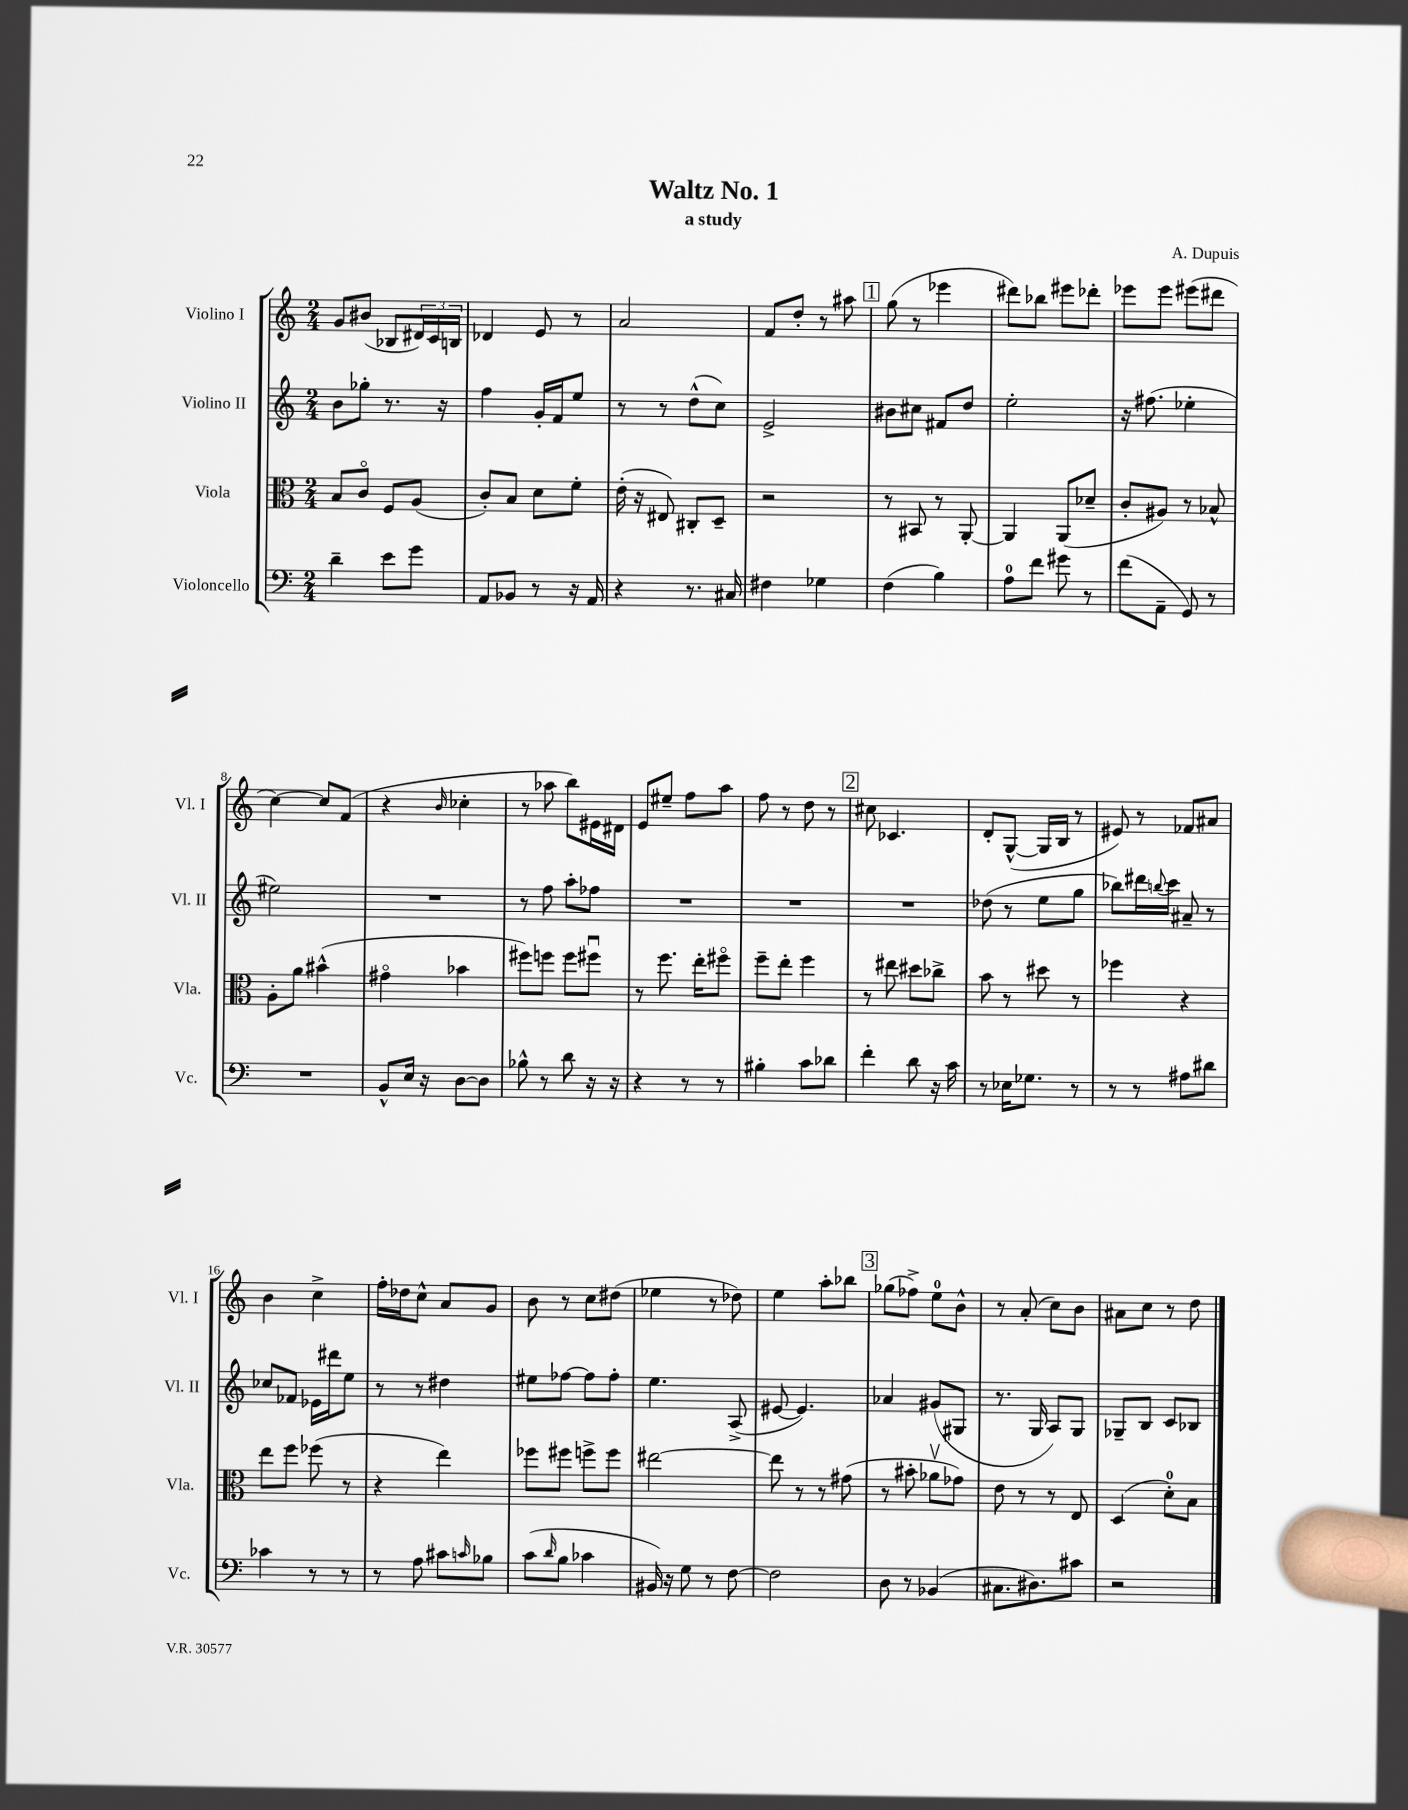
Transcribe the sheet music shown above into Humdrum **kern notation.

**kern	**kern	**kern	**kern
*part4	*part3	*part2	*part1
*staff4	*staff3	*staff2	*staff1
*I"Violoncello	*I"Viola	*I"Violino II	*I"Violino I
*I'Vc.	*I'Vla.	*I'Vl. II	*I'Vl. I
*clefF4	*clefC3	*clefG2	*clefG2
*k[]	*k[]	*k[]	*k[]
*M2/4	*M2/4	*M2/4	*M2/4
=1	=1	=1	=1
4d~\	8B/L	8b\L	8g/L
.	8c/J	8gg-X'\J	(8b#X/J
8e\L	8F/L	8.r	8B-X/L
8g\J	(8A/J	.	24d#X/L)
.	.	.	24c/
.	.	16r	.
.	.	.	24Bn/JJ
=2	=2	=2	=2
8AA/L	8c'/L)	4ff\	4d-X/
8BB-X/J	8B/J	.	.
8r	8d\L	16g'/LL	8e/
.	.	16f/J	.
16r	8f'\J	8ee/J	8r
16AA/	.	.	.
=3	=3	=3	=3
4r	(16e'\	8r	2a/
.	16r	.	.
.	8E#X/)	8r	.
8.r	8C#X'/L	(8dd^^\L	.
.	8D~/J	8cc\J)	.
16C#X/	.	.	.
=4	=4	=4	=4
4F#X\	2r	2e^/	8f/L
.	.	.	8dd'/J
4G-X\	.	.	8r
.	.	.	8aa#X\
!!LO:REH:place=s1:t=1
=5	=5	=5	=5
(4F\	8r	8b#X\L	(8gg\
.	8BB#X/	8cc#X\J	8r
4B\)	8r	8f#X/L	4eee-X\
.	[8AA'/	8dd/J	.
=6	=6	=6	=6
8A\L	4AA/]	2ee'\	8ddd#X\L)
8f\J	.	.	8bb-X\J
8g#X\	(8AA/L	.	8eee#X\L
8r	8d-X~/J	.	8ddd-X'\J
=7	=7	=7	=7
(8f\L	8c'/L	16r	8eee-X\L
.	.	(8.ff#X\	.
8AA~\J	8A#X/J)	.	8eee-\J
8GG/)	8r	4ee-X'\	(8eee#X\L
8r	8B-X^^/	.	8ddd#X\J
!!LO:LB:g=z
=8	=8	=8	=8
2r	8A'\L	2ee#X\)	[4cc\)
.	8a\J	.	.
.	(4b#X^^\	.	8cc/L]
.	.	.	(8f/J
=9	=9	=9	=9
8BB^^/L	4g#X\	2r	4r
16E/Jk	.	.	.
16r	.	.	.
.	.	.	16qqb/
[8D\L	4b-X\	.	4cc-X'\
8D\J]	.	.	.
=10	=10	=10	=10
8B-X^^\	8ff#X\L)	8r	8r
8r	8ffn\J	8ff\	8aa-X\
8d\	8ff\L	8aa'\L	8bb\L)
16r	8ff#Xu\J	8ff-X\J	16e#X\L
16r	.	.	16d#X\JJ
=11	=11	=11	=11
4r	8r	2r	8e/L
.	8.ff\	.	8ee#X~/J
8r	.	.	8ff\L
.	16ee'\KL	.	.
8r	8ff#X\J	.	8aa\J
=12	=12	=12	=12
4B#X'\	8ff~\L	2r	8ff\
.	8ee'\J	.	8r
8c\L	4ff\	.	8dd\
8d-X\J	.	.	8r
!!LO:REH:place=s1:t=2
=13	=13	=13	=13
4f'\	8r	2r	8cc#X\
.	8ee#X\	.	4.c-X/
8d\	8dd#X\L	.	.
16r	8cc-X^\J	.	.
16c\	.	.	.
=14	=14	=14	=14
8r	8b\	(8dd-X\	8d'/L
16E-X\KL	8r	8r	([8G^^/J
8.G-X\J	.	.	.
.	8dd#X\	8ee\L	16G/LL]
.	.	.	16B/JJ
8r	8r	8gg\J	8r
=15	=15	=15	=15
8r	4ff-X\	8bb-X\L)	8e#X/)
8r	.	16ddd#X\L	8r
.	.	8qqbbn/	.
.	.	16ccc\JJ	.
8A#X\L	4r	8a#X~/	8f-X/L
8d#X\J	.	8r	8a#X/J
!!LO:LB:g=z
=16	=16	=16	=16
4c-X\	8ee\L	8cc-X/L	4b\
.	8ff\J	8f-X/J	.
8r	(8ff-X\	16e-X\LL	4cc^\
.	.	16ddd#X\J	.
8r	8r	8ee\J	.
=17	=17	=17	=17
8r	4r	8r	16ff'\LL
.	.	.	16dd-X\J
8A\	.	8r	8cc^^\J
8c#X\L	4ee\)	4dd#X\	8a/L
16qqcn/	.	.	.
8B-X\J	.	.	8g/J
=18	=18	=18	=18
(8c\L	8ff-X\L	8ee#X\L	8b\
16qqd/	.	.	.
8B\J	8ff#X\J	[8ff-X\J	8r
4c-X\	8ffn^\L	8ff-\L]	8cc\L
.	8ff\J	8ff-'\J	(8dd#X\J
=19	=19	=19	=19
16BB#X/)	[2ee#X\	4.ee\	4ee-X\
16r	.	.	.
8G\	.	.	.
8r	.	.	8r
[8F\	.	(8A^/	8dd-X\)
=20	=20	=20	=20
2F\]	8ee#\]	[8e#X/	4ee\
.	8r	4.e#/])	.
.	8r	.	8aa'\L
.	(8g#X\	.	8bb-X\J
!!LO:REH:place=s1:t=3
=21	=21	=21	=21
8D\	8r	4a-X/	(8gg-X\L
8r	8b#X'\	.	8ff-X^\J)
(4BB-X/	8a-Xv\L	(8g#X/L	8ee\L
.	8g-X\J)	8G#X/J	8b^^\J
=22	=22	=22	=22
8.C#X\L	8e\	8.r	8r
.	8r	.	(8a'/
8.D#X\)	.	16G/	.
.	8r	8A/L)	8cc\L)
8c#X\J	8E/	8G/J	8b\J
=23	=23	=23	=23
2r	(4D/	8G-X~/L	8a#X\L
.	.	8B/J	8cc\J
.	8d'\L)	8c/L	8r
.	8B\J	8B-X/J	8dd\
==	==	==	==
*-	*-	*-	*-
